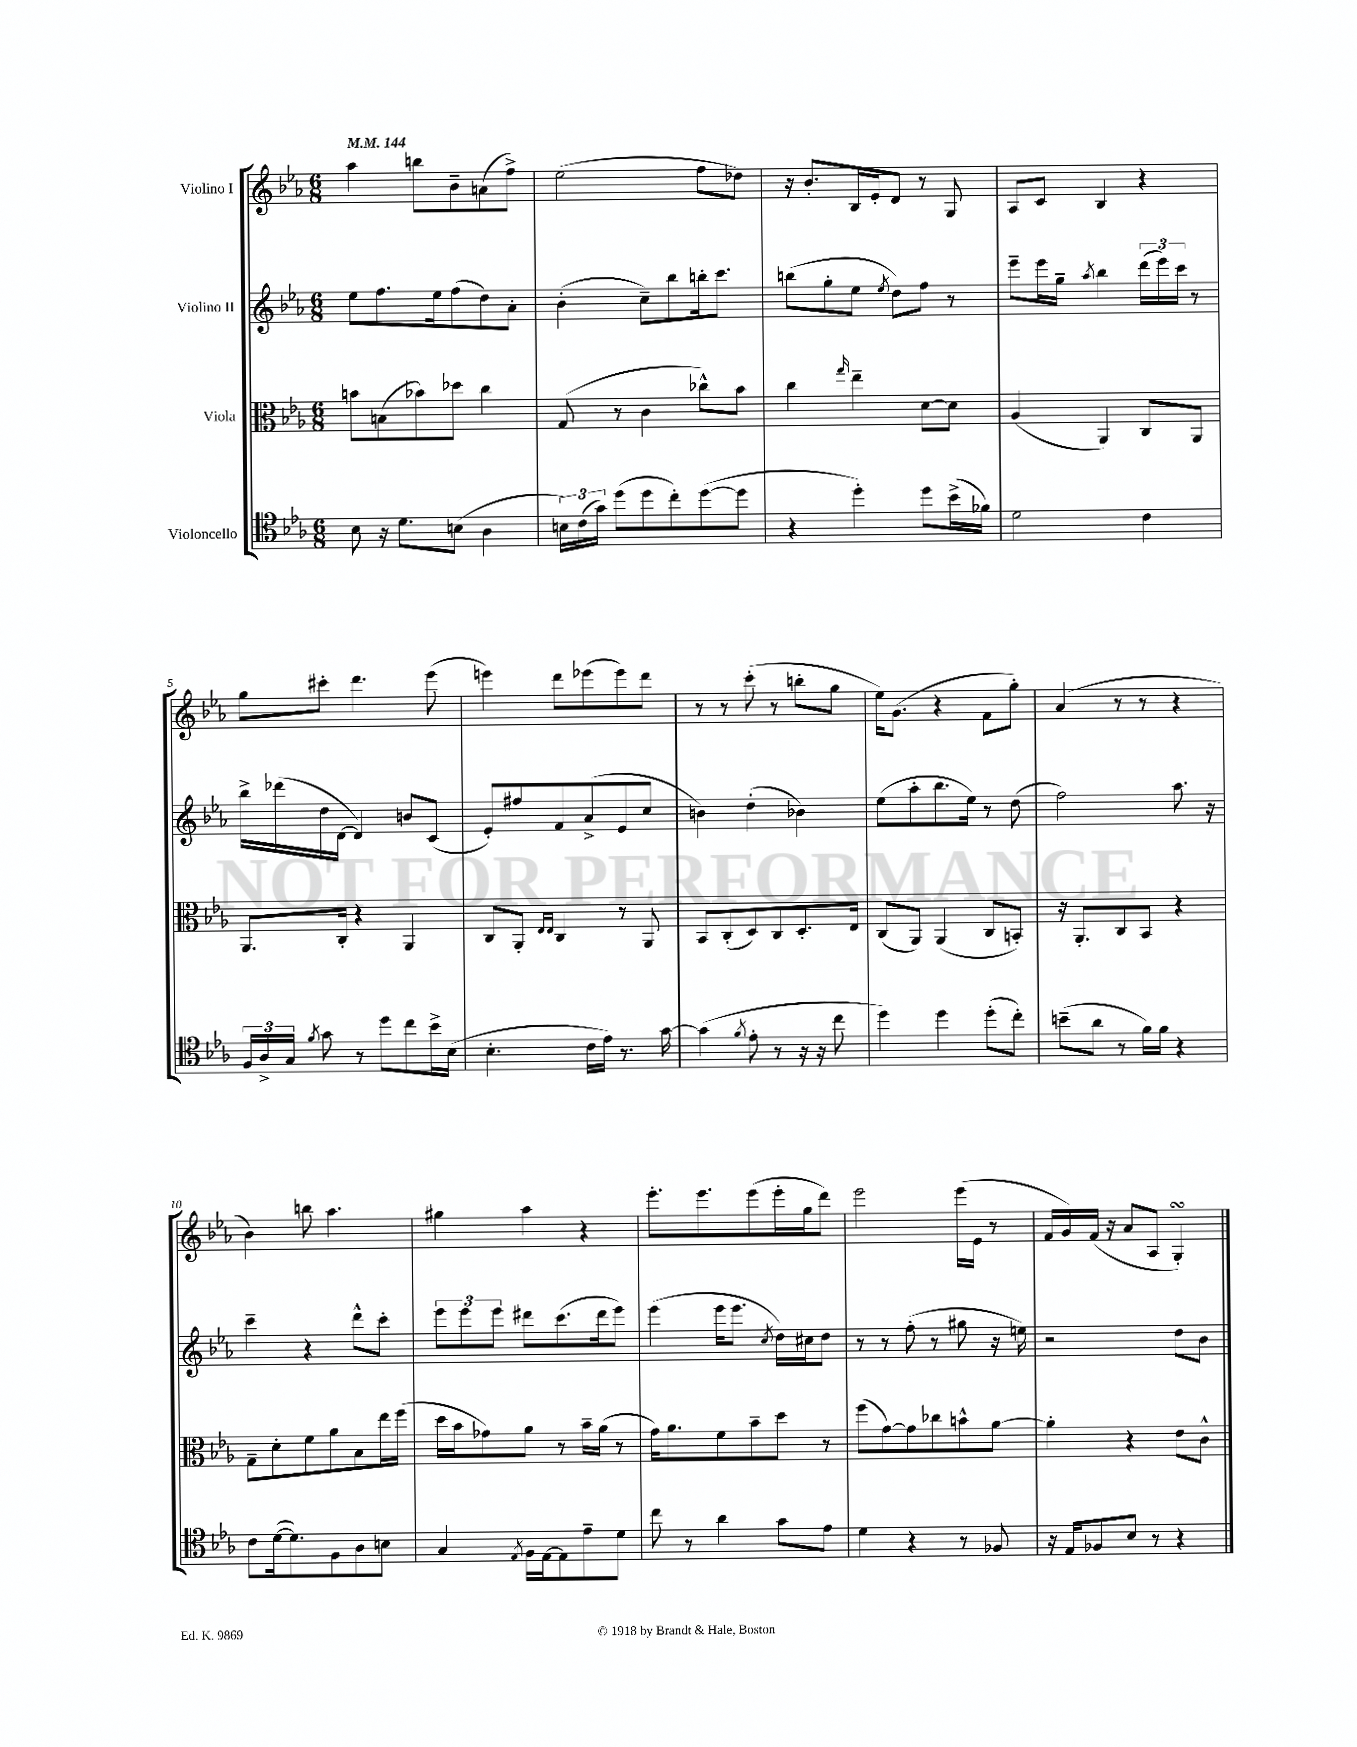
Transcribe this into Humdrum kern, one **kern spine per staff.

**kern	**kern	**kern	**kern
*part4	*part3	*part2	*part1
*staff4	*staff3	*staff2	*staff1
*I"Violoncello	*I"Viola	*I"Violino II	*I"Violino I
*clefC4	*clefC3	*clefG2	*clefG2
*k[b-e-a-]	*k[b-e-a-]	*k[b-e-a-]	*k[b-e-a-]
*M6/8	*M6/8	*M6/8	*M6/8
*MM144	*MM144	*MM144	*MM144
=1	=1	=1	=1
8B-\	8bn\L	8ee-\L	4aa-\
16r	(8Bn\	8.ff\	.
8.d\L	.	.	.
.	8b-X\)	.	8bbn\L
.	.	16ee-\k	.
(8Bn\J	8dd-X\J	(8ff\	8b-~\
4A-\	4cc\	8dd\)	(8an\
.	.	8a-'\J	8ff^\J)
=2	=2	=2	=2
24Bn\LL)	(8G/	(4b-'\	(2ee-\
(24c\	.	.	.
24g\JJ)	.	.	.
(8dd\L	8r	.	.
8dd\	4c\	8cc~\L)	.
8cc'\)	.	8bb-\	.
([8dd\	8cc-X^^\L)	16bbn'\k	8ff\L
.	.	8.ccc\J	.
8dd\J]	8b-\J	.	8dd-X\J)
=3	=3	=3	=3
4r	4cc\	(8bbn\L	16r
.	.	.	8.b-'/L
.	.	8gg'\	.
.	16qqgg/	.	.
4dd'\)	4ee-~\	8ee-\J	16B-/L
.	.	.	16e-'/J
.	.	8qee-/	.
.	.	8dd\L)	8d/J
8dd\L	[8d\L	8ff\J	8r
(16b-^\L	8d\J]	8r	8G/
16f-X\JJ)	.	.	.
=4	=4	=4	=4
2d\	(4A-/	8eee-~\L	8A-/L
.	.	16eee-\L	8c/J
.	.	16gg~\JJ	.
.	.	8qaa-/	.
.	4AA-/)	4bb-\	4B-/
4c\	8C/L	(24ddd\LL	4r
.	.	24eee-\)	.
.	.	24ccc\JJ	.
.	8AA-/J	8r	.
!!LO:LB:g=z
=5	=5	=5	=5
24F/LL	8.AA-/L	16bb-^\LL	8gg\L
24A-^/	.	.	.
.	.	(16ddd-X\	.
24G/JJ	.	.	.
8qf/	.	.	.
8g\	.	16dd\	8ccc#X'\J
.	16C'/Jk	[16d\JJ	.
8r	4r	4d/])	4.ddd\
8dd\L	.	.	.
8cc\	4AA-/	8bn/L	.
16b-^\L	.	(8c/J	(8eee-\
(16B-\JJ	.	.	.
=6	=6	=6	=6
4.B-'\	8C/L	8e-'/L)	4eeen\)
.	8AA-'/J	8ff#X/	.
.	16qqE-/LL	.	.
.	16qqE-/JJ	.	.
.	4C/	8f/	8ddd\L
16c\LL	.	(8a-^/	(8eee-X\
16e-\JJ)	.	.	.
8.r	8r	8e-/	8eee-\)
.	8AA-/	8cc/J	8ddd\J
[16g\	.	.	.
=7	=7	=7	=7
(4g\]	8BB-/L	4bn\)	8r
.	(8C'/	.	8r
8qf/	.	.	.
8e-'\	8D/)	(4dd'\	(8ccc'\
8r	8C/	.	8r
16r	8.D'/	4b-X\)	8bbn'\L
16r	.	.	.
8cc\	.	.	8gg\J
.	16E-/Jk	.	.
=8	=8	=8	=8
4dd\)	(8C/L	(8ee-\L	16ee-\KL)
.	.	.	(8.g\J
.	8AA-/J)	8aa-'\	.
4dd\	(4AA-/	8.bb-\	4r
.	.	16ee-\Jk)	.
(8dd'\L	8C/L	8r	8f\L
8cc'\J)	8BBn'/J)	(8dd\	8gg'\J)
=9	=9	=9	=9
(8bn~\L	16r	2ff\)	(4a-/
.	8.AA-'/L	.	.
8a-\J	.	.	.
8r	8C/	.	8r
16f\LL)	8BB-/J	.	8r
16f\JJ	.	.	.
4r	4r	8.aa-\	4r
.	.	16r	.
!!LO:LB:g=z
=10	=10	=10	=10
8c\L	8G~\L	4ccc~\	4b-\)
([16d\k	8d'\	.	.
8.d\])	.	.	.
.	8f\	4r	8bbn\
8F\	8a-\	.	4.aa-\
8A-\	8B-\	8ddd^^\L	.
8Bn\J	16ee-\L	8ccc'\J	.
.	(16ff\JJ	.	.
=11	=11	=11	=11
4G/	16dd\LL	12eee-\L	4gg#X\
.	16b-\J	.	.
.	.	12eee-\	.
.	8g-X\)	.	.
.	.	12eee-\J	.
8qE-/	.	.	.
16F\LL	8a-\J	8ddd#X\L	4aa-\
[16E-\J	.	.	.
8E-\]	8r	(8.ccc\	.
8e-~\	16b-~\LL	.	4r
.	(16a-\JJ	16ddd#\k	.
8d\J	8r	8eee-\J)	.
=12	=12	=12	=12
8cc\	16g\KL)	(4eee-\	8.eee-'\L
.	8.a-\	.	.
8r	.	.	.
.	.	.	8.eee-\
4a-\	8f\	16eee-\KL	.
.	.	8.eee-\J	.
.	8b-~\	.	(8eee-\
.	.	8qcc/	.
8g\L	8dd\J	16dd\LL)	16eee-'\L
.	.	16cc#X\J	16gg\J
8e-\J	8r	8dd\J	8ddd\J)
=13	=13	=13	=13
4d\	(8ff\L	8r	2eee-\
.	[8g\)	8r	.
4r	8g\]	(8ff'\	.
.	8cc-X\	8r	.
8r	8bn^^\	8gg#X\	(16eee-\LL
.	.	.	16e-\JJ
8F-X/	[8a-\J	16r	8r
.	.	16een\)	.
=14	=14	=14	=14
16r	4a-'\]	2r	16f/LL
16E-/KL	.	.	16g/)
8F-X/	.	.	(16f/JJ
.	.	.	16r
8B-/J	4r	.	8a-/L
8r	.	.	8A-/J
4r	8e-\L	8dd\L	4GsSsS'/)
.	8c^^\J	8b-\J	.
==	==	==	==
*-	*-	*-	*-
